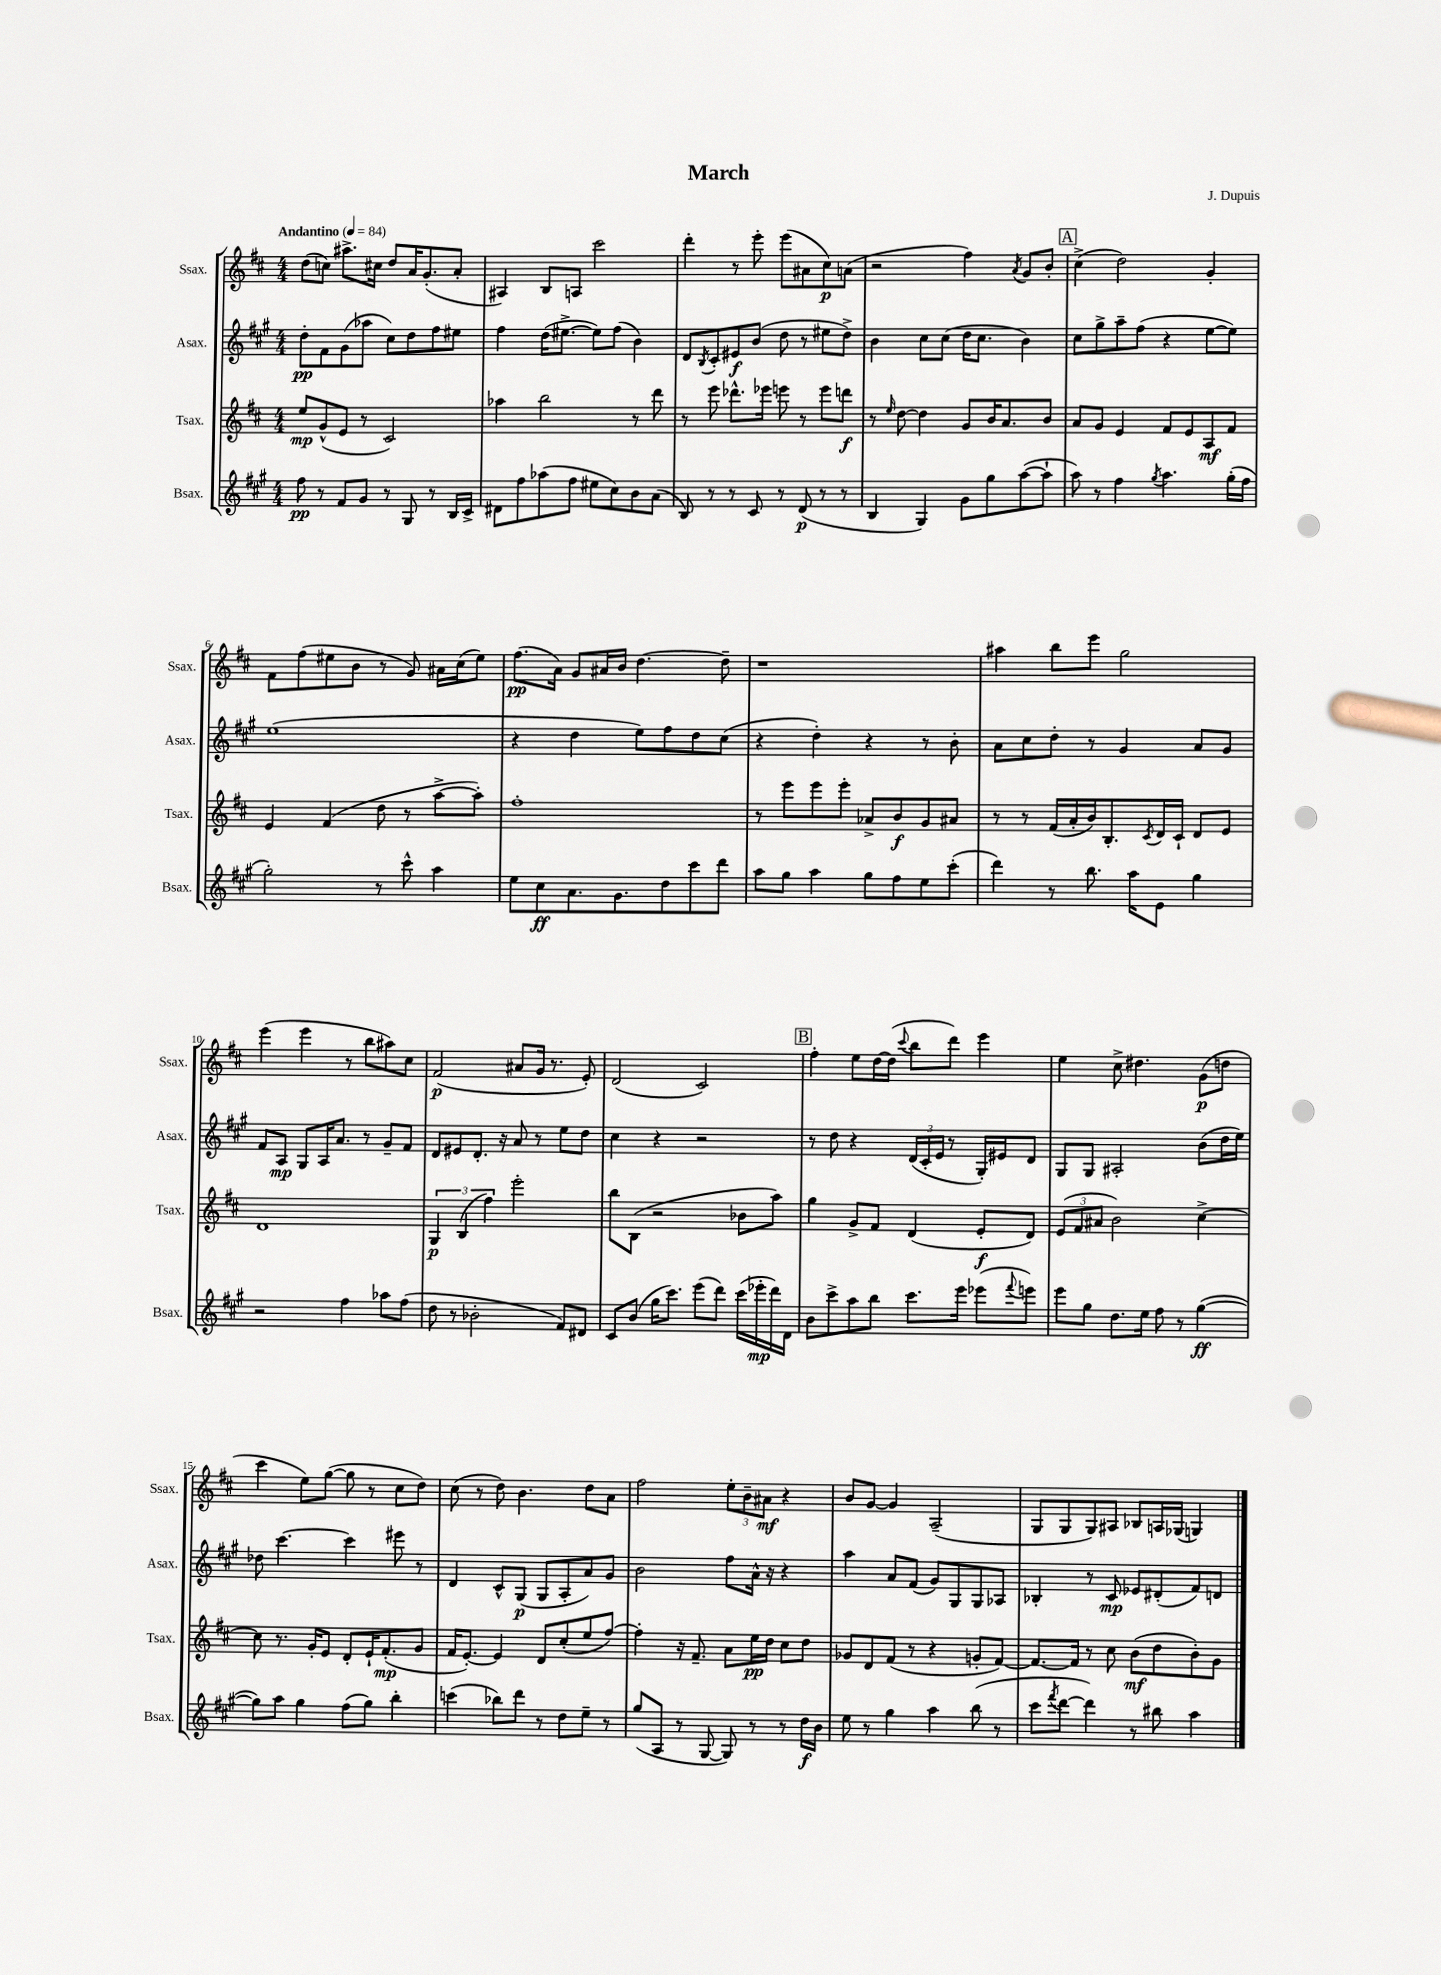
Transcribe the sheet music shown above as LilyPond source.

\header { title = "March" composer = "J. Dupuis" }
<<
\new StaffGroup <<
\new Staff = "s0" \with { instrumentName = "Ssax." shortInstrumentName = "Ssax." } {
    \clef treble \key d \major \numericTimeSignature \time 4/4 \tempo "Andantino" 4 = 84
    d''8( c''8) ais''8.-> cis''16 d''8 a'16 g'8.-.( a'8-. |
    ais4) b8 a8 cis'''2 |
    d'''4-. r8 e'''8-. e'''8( ais'8 cis''8\p) a'8( |
    r2 fis''4) \acciaccatura { a'8 } g'8 b'8-. |
    \mark \markup { \box "A" } cis''4->( d''2) g'4-. |
    fis'8 fis''8( eis''8 b'8 r8 g'8) ais'16 cis''16( eis''8) |
    fis''8.\pp( a'16) g'8 ais'16 b'16 d''4.~ d''8-- |
    r1 |
    ais''4 b''8 e'''8 g''2 |
    e'''4( e'''4 r8 b''8 ais''8) cis''8 |
    fis'2\p( ais'8 g'16 r8. e'8-.) |
    d'2( cis'2) |
    \mark \markup { \box "B" } fis''4-. e''8 d''16~ d''16( \appoggiatura { cis'''8 } b''8 d'''8) e'''4 |
    e''4 cis''8-> dis''4. g'8\p( d''8 |
    cis'''4 e''8) g''8~( g''8 r8 cis''8 d''8) |
    cis''8( r8 d''8) b'4. d''8 a'8 |
    fis''2 \tuplet 3/2 { e''8-. b'8-- ais'8\mf } r4 |
    b'8 g'8~ g'4 a2--( |
    g8 g8 g8) ais8 bes8 a16 ges16( g4) \bar "|." |
}
\new Staff = "s1" \with { instrumentName = "Asax." shortInstrumentName = "Asax." } {
    \clef treble \key a \major \numericTimeSignature \time 4/4
    d''8-.\pp fis'8 gis'8( aes''8 cis''8) d''8 fis''8 eis''8 |
    fis''4 d''16( eis''8.~-> eis''8) fis''8( b'4) |
    d'8 \acciaccatura { b8 } cis'8-. eis'8\f b'8( d''8 r8 eis''8 d''8->) |
    b'4 cis''8 cis''8( d''16 cis''8. b'4) |
    \mark \markup { \box "A" } cis''8 gis''8-> a''8-- fis''8( r4 e''8~ e''8) |
    e''1( |
    r4 d''4 e''8) fis''8 d''8 cis''8( |
    r4 d''4-.) r4 r8 b'8-. |
    a'8 cis''8 d''8-. r8 gis'4 a'8 gis'8 |
    fis'8 a8\mp gis8 a16 a'8. r8 gis'8-- fis'8 |
    d'8 eis'8 d'8.-. r16 a'8 r8 e''8 d''8 |
    cis''4 r4 r2 |
    \mark \markup { \box "B" } r8 d''8 r4 \tuplet 3/2 { d'16( cis'16-. e'16 } r8 gis16-.) eis'16 d'8 |
    gis8 gis8 ais2-. b'8( d''16 e''16) |
    des''8 cis'''4.~ cis'''4 eis'''8 r8 |
    d'4 cis'8-^ gis8\p( gis8 a8-. a'8) gis'8 |
    b'2 fis''8 a'16-^ r16 r4 |
    a''4 a'8 fis'8( gis'8) gis8 gis8 aes8 |
    bes4-. r8 cis'8\mp ees'8 dis'8-.( fis'8) d'8 \bar "|." |
}
\new Staff = "s2" \with { instrumentName = "Tsax." shortInstrumentName = "Tsax." } {
    \clef treble \key d \major \numericTimeSignature \time 4/4
    e''8\mp g'8-^( e'8 r8 cis'2) |
    aes''4 b''2 r8 d'''8 |
    r8 e'''8 des'''8.-^ ees'''16 e'''8 r8 e'''8 d'''8\f |
    r8 \grace { e''16 } d''8~ d''4 g'8 b'16 a'8. b'8 |
    \mark \markup { \box "A" } a'8 g'8 e'4 fis'8 e'8 a8\mf fis'8 |
    e'4 fis'4( d''8 r8 a''8~-> a''8-.) |
    fis''1-. |
    r8 e'''8 e'''8 e'''8-. aes'8-> b'8\f g'8 ais'8 |
    r8 r8 fis'16( a'16-. b'16) b8.-. \acciaccatura { cis'8 } d'16 cis'16-! d'8 e'8 |
    d'1 |
    \tuplet 3/2 { g4\p b4( fis''4) } e'''2-. |
    b''8 b8( r2 bes'8 a''8) |
    \mark \markup { \box "B" } g''4 g'8-> fis'8 d'4( e'8-.\f d'8) |
    \tuplet 3/2 { e'8( fis'8 ais'8 } b'2) cis''4~-> |
    cis''8 r8. g'16-. e'8 d'8-. e'16-! fis'8.-.\mp( g'8 |
    fis'16 e'8.~-.) e'4 d'8 cis''8-.( e''8 fis''8~) |
    fis''4-. r16 fis'8.-- a'8 e''16\pp d''16 cis''8 d''8 |
    ges'8 d'8 fis'8( r8 r4 g'8-. fis'8~) |
    fis'8.~ fis'16 r8 cis''8 b'8\mf( d''8 b'8-.) g'8 \bar "|." |
}
\new Staff = "s3" \with { instrumentName = "Bsax." shortInstrumentName = "Bsax." } {
    \clef treble \key a \major \numericTimeSignature \time 4/4
    fis''8\pp r8 fis'8 gis'8 r8 gis8 r8 b16 cis'16-> |
    dis'8 fis''8 aes''8( fis''8 eis''8 cis''8) b'8 a'8( |
    b8) r8 r8 cis'8 r8 d'8\p( r8 r8 |
    b4 gis4) gis'8 gis''8 a''8~( a''8-! |
    \mark \markup { \box "A" } a''8) r8 fis''4 \acciaccatura { gis''8 } a''4. gis''16-.( fis''16 |
    gis''2-.) r8 cis'''8-^ a''4 |
    e''8 cis''8\ff a'8. gis'8. d''8 cis'''8 d'''8 |
    a''8 gis''8 a''4 gis''8 fis''8 e''8 cis'''8-.( |
    d'''4) r8 b''8. a''16 e'8 gis''4 |
    r2 fis''4 aes''8 fis''8( |
    d''8 r8 bes'2-. fis'8) dis'8 |
    cis'8 b'8( gis''16 cis'''8.) e'''8( d'''8) cis'''16( ees'''16-.\mp d'''16) d'16 |
    \mark \markup { \box "B" } b'8 cis'''8-> a''8 b''8 cis'''8. e'''16 ees'''8( \appoggiatura { fis'''8 } e'''8) |
    e'''8 gis''8 d''8. e''16 fis''8 r8 gis''4~\ff( |
    gis''8) a''8 gis''4 fis''8( gis''8) b''4-. |
    c'''4( bes''8) d'''8 r8 d''8 e''8-- r8 |
    gis''8( a8 r8 gis8~ gis8) r8 r8 d''16\f b'16 |
    e''8 r8 gis''4 a''4 b''8( r8 |
    cis'''8 \acciaccatura { fis'''8 } d'''8~ d'''4) r8 bis''8 a''4 \bar "|." |
}
>>
>>
